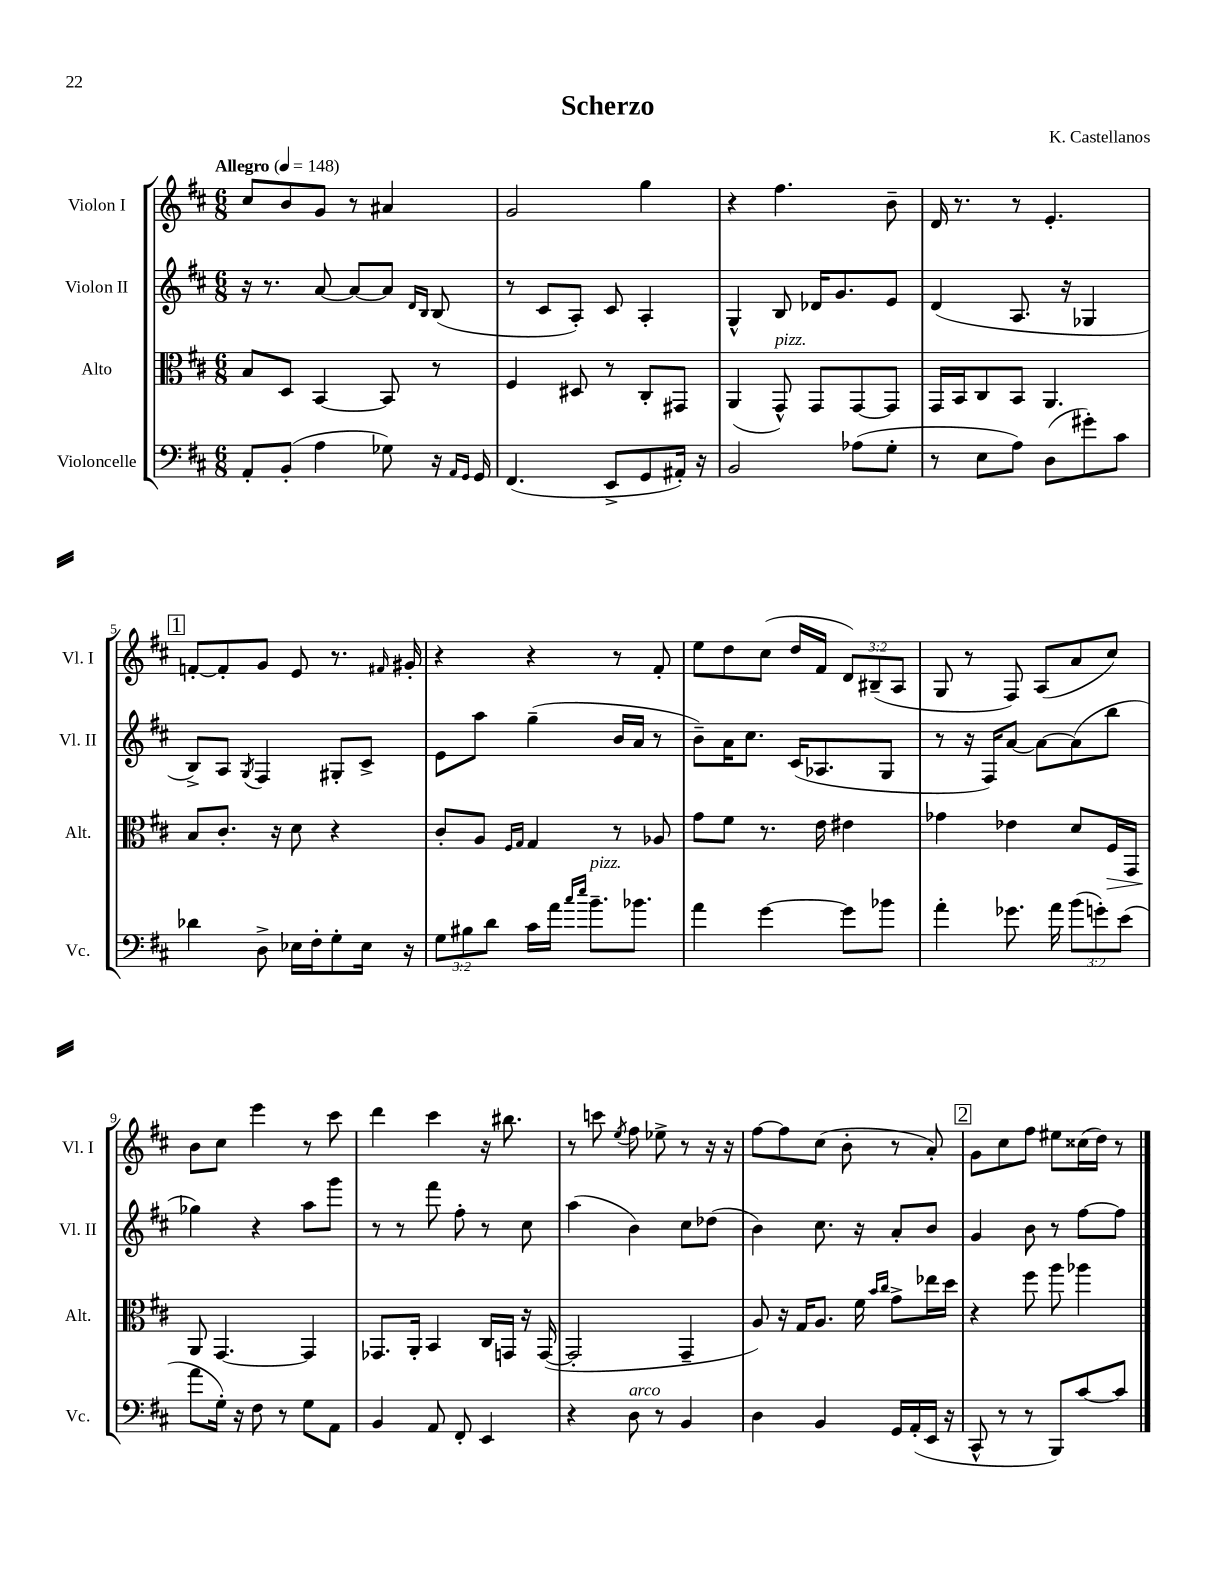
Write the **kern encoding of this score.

**kern	**kern	**kern	**kern
*staff4	*staff3	*staff2	*staff1
*clefF4	*clefC3	*clefG2	*clefG2
*k[f#c#]	*k[f#c#]	*k[f#c#]	*k[f#c#]
*M6/8	*M6/8	*M6/8	*M6/8
*MM148	*MM148	*MM148	*MM148
8AA'	8B	16r	8cc#
.	.	8.r	.
(8BB'	8D	.	8b
4A	[4BB	[8a	8g
.	.	8a_	8r
8G-)	8BB]	8a]	4a#
.	.	16qqd	.
.	.	16qqB	.
16r	8r	(8B	.
16qqAA	.	.	.
16qqGG	.	.	.
16GG	.	.	.
=	=	=	=
(4.FF#	4F#	8r	2g
.	.	8c#	.
.	8D#	8A')	.
8EE^	8r	8c#	.
8GG	8C#'	4A'	4gg
16AA#')	8GG#	.	.
16r	.	.	.
=	=	=	=
2BB	(4AA	4G^^	4r
.	8GG^^)	8B	4.ff#
.	8GG	16d-	.
.	.	8.g	.
(8A-	[8GG	.	.
8G'	8GG]	8e	8b~
=	=	=	=
8r	16GG	(4d	16d
.	16BB	.	8.r
8E	8C#	.	.
8A)	8BB	8.A	8r
(8D	4.AA	.	4.e'
.	.	16r	.
8g#')	.	4G-	.
8c#	.	.	.
=	=	=	=
4d-	8B	8B^)	[8f'
.	8.c#'	8A	8f']
.	.	8qG	.
8D^	.	4F#	8g
.	16r	.	.
16E-	8d	.	8e
16F#'	.	.	.
8G'	4r	8G#'	8.r
16E-	.	8c#^	.
.	.	.	16qqf#
16r	.	.	16g#'
=	=	=	=
12G	8c#'	8e	4r
12B#	.	.	.
.	8A	8aa	.
12d	.	.	.
.	16qqF#	.	.
.	16qqG	.	.
16c#	4G	(4gg~	4r
16a	.	.	.
16qqcc#	.	.	.
16qqee	.	.	.
8.b~	.	.	.
.	8r	16b	8r
8.b-	.	16a	.
.	8A-	8r	8f#'
=	=	=	=
4a	8g	8b~)	8ee
.	8f#	16a	8dd
.	.	8.cc#	.
[4g	8.r	.	(8cc#
.	.	(16c#	16dd
.	16e	8.A-	16f#
8g]	4e#	.	12d)
.	.	.	(12B#~
8b-	.	8G	.
.	.	.	12A
=	=	=	=
4a'	4g-	8r	8G
.	.	16r	8r
.	.	16F#)	.
8.g-	4e-	[8a	8F#)
.	.	8a_	(8A
16a	.	.	.
(12b	8d	(8a]	8a
12g')	.	.	.
.	16F#	8bb	8cc#)
(12e	.	.	.
.	16GG	.	.
=	=	=	=
8a	8AA	4gg-)	8b
16G')	[4.GG	.	8cc#
16r	.	.	.
8F#	.	4r	4eee
8r	.	.	.
8G	4GG]	8aa	8r
8AA	.	8ggg	8ccc#
=	=	=	=
4BB	8.GG-	8r	4ddd
.	.	8r	.
.	16AA'	.	.
8AA	4BB	8fff#	4ccc#
8FF#'	.	8ff#'	.
4EE	16C#	8r	16r
.	16GG	.	8.bb#
.	16r	8cc#	.
.	([16GG	.	.
=	=	=	=
4r	2GG']	(4aa	8r
.	.	.	8ccc
.	.	.	8qee
8D	.	4b)	8ff#
8r	.	.	8ee-^
4BB	4GG~	8cc#	8r
.	.	(8dd-	16r
.	.	.	16r
=	=	=	=
4D	8A)	4b)	[8ff#
.	16r	.	8ff#]
.	16G	.	.
4BB	8.A	8.cc#	(8cc#
.	.	.	8b'
.	16f#	16r	.
.	16qqb	.	.
.	16qqcc#	.	.
16GG	8g^	8a'	8r
(16AA'	.	.	.
16EE	16ee-	8b	8a')
16r	16dd	.	.
=	=	=	=
8CC#^^	4r	4g	8g
8r	.	.	8cc#
8r	8ff#	8b	8ff#
8BBB)	8aa	8r	8ee#
[8c#	4aa-	[8ff#	(16cc##
.	.	.	16dd)
8c#]	.	8ff#]	8r
==	==	==	==
*-	*-	*-	*-
